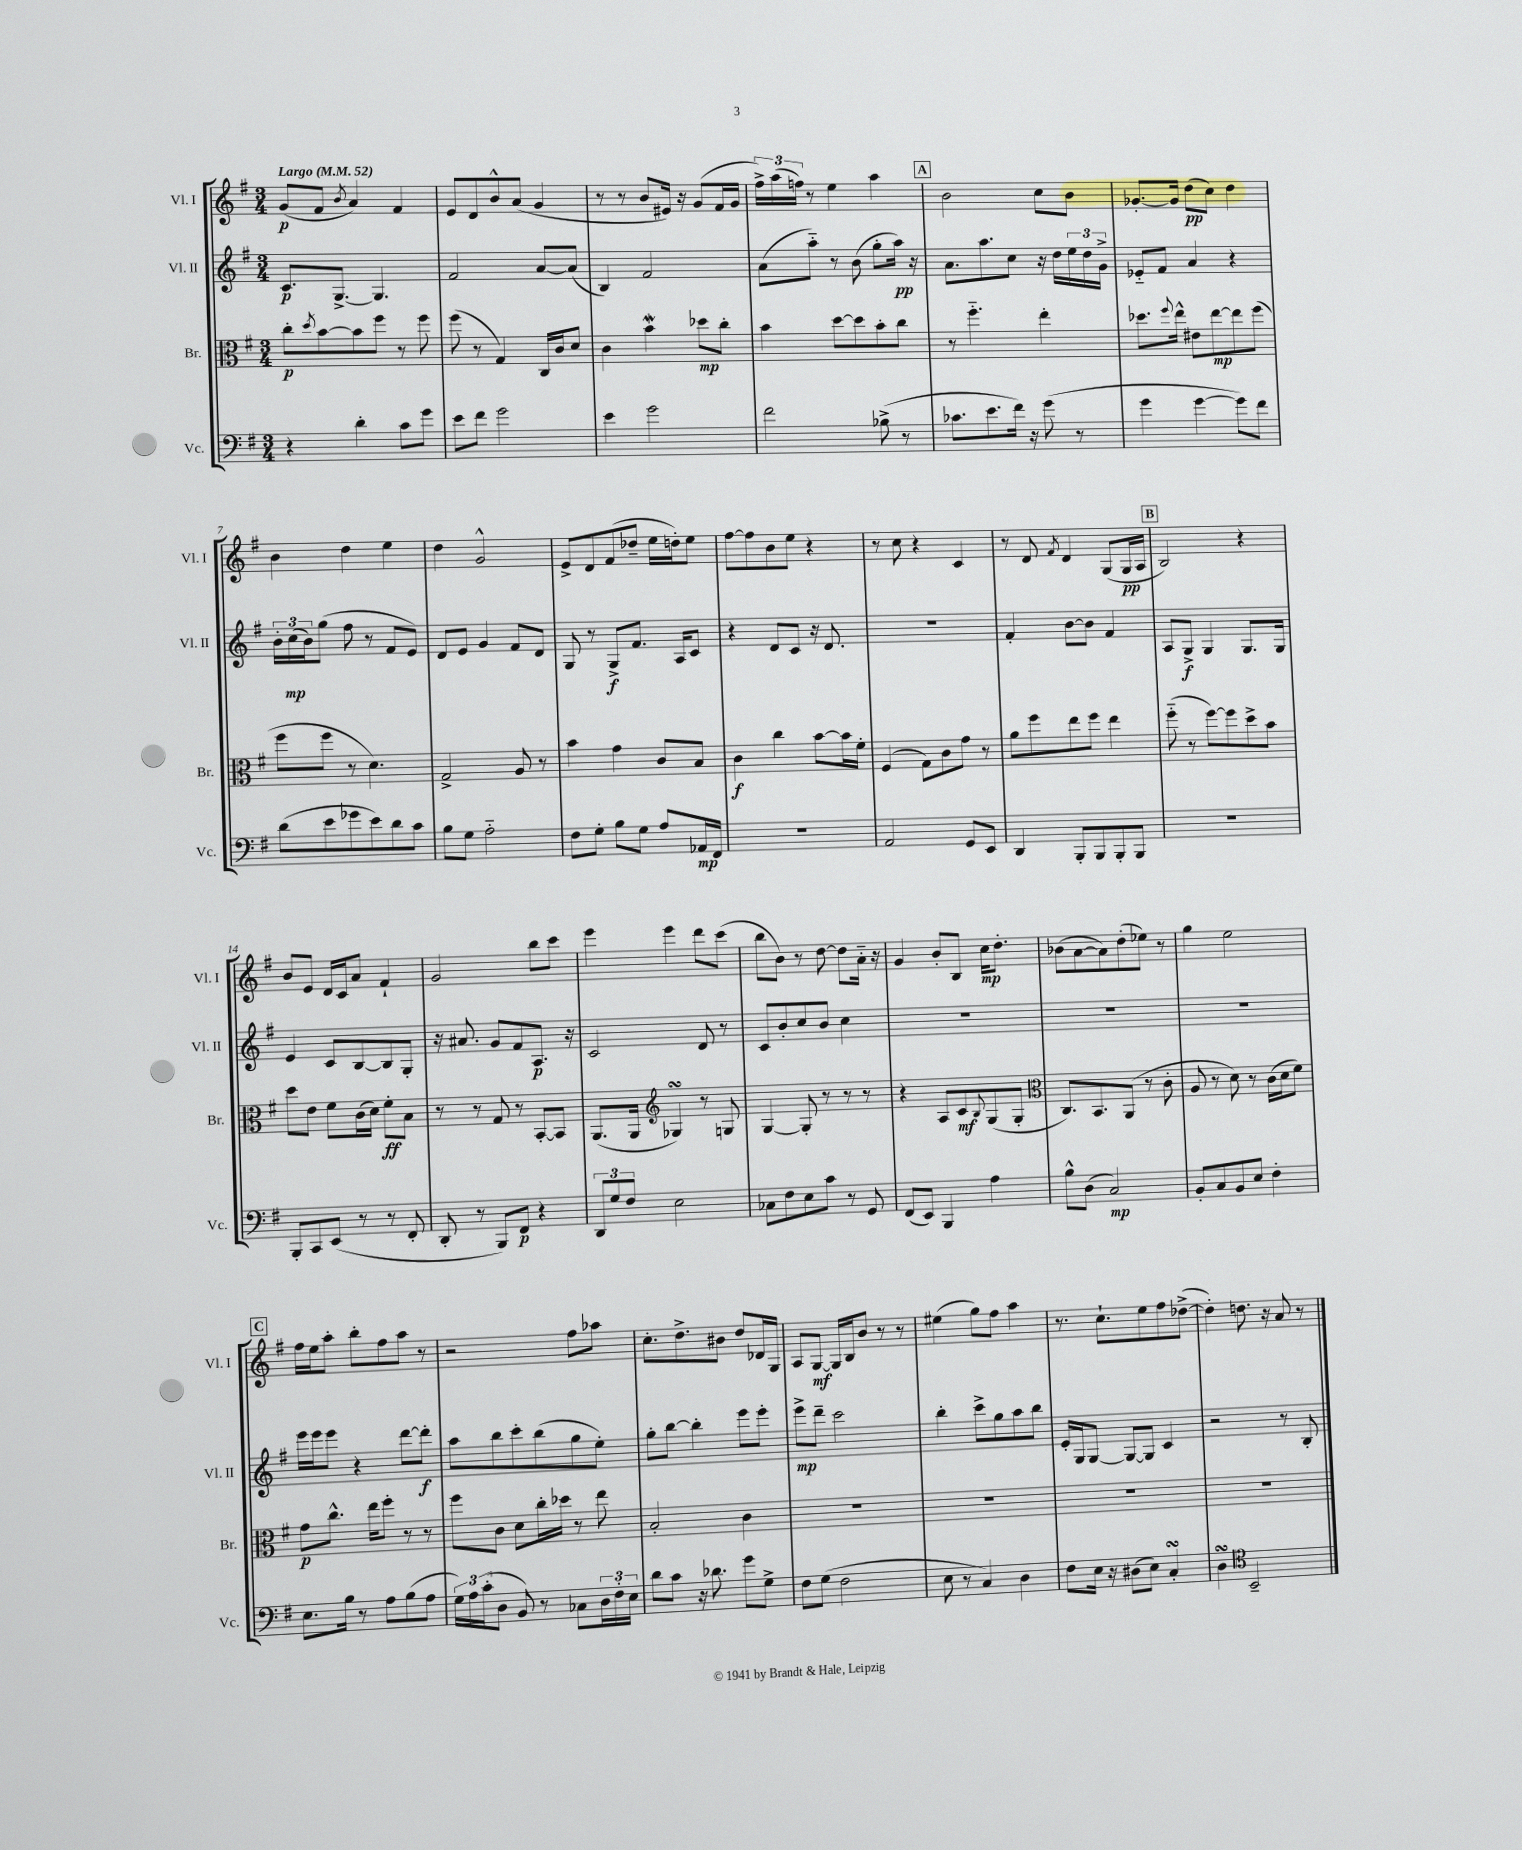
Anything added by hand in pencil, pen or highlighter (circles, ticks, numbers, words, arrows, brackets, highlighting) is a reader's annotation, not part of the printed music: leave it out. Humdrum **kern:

**kern	**kern	**kern	**kern
*staff4	*staff3	*staff2	*staff1
*clefF4	*clefC3	*clefG2	*clefG2
*k[f#]	*k[f#]	*k[f#]	*k[f#]
*M3/4	*M3/4	*M3/4	*M3/4
*MM52	*MM52	*MM52	*MM52
4r	8cc'	8.c	(8g
.	8qdd	.	.
.	[8b	.	8f#
.	.	[8.G^	.
.	.	.	8qb
4d'	8b]	.	4a)
.	8ff#	4.G]	.
8c	8r	.	4f#
8g	8ff#	.	.
=	=	=	=
8e	(8ff#	2f#	8e
8f#	8r	.	8d
2g	4G)	.	8b^^
.	.	.	(8a
.	16C	[8a	4g
.	16c	.	.
.	8d	(8a]	.
=	=	=	=
4e	4c	4B)	8r
.	.	.	8r
2g	4b	2f#	8b
.	.	.	16e#)
.	.	.	16r
.	8dd-	.	(8g
.	8cc'	.	16f#
.	.	.	16g
=	=	=	=
2f#	4b	(8a	24ff#^)
.	.	.	(24aa
.	.	.	24ff)
.	.	8aa'~)	8r
.	[8dd	8r	4ee
.	8dd]	(8b	.
(8B-^	8b'	8gg'	4aa
8r	8cc	16aa)	.
.	.	16r	.
=	=	=	=
8.c-	8r	8.a	2b
.	4.ff#'~	.	.
8.e	.	8.aa	.
16f#)	.	8cc	.
16r	.	.	.
(8g	4ee'	16r	8cc
.	.	16dd	.
8r	.	24ee	8b
.	.	24dd	.
.	.	24g^	.
=	=	=	=
4g	8.dd-	8e-'~	[8.g-'
.	.	8f#	.
.	8qqff#	.	.
.	16ee^^	.	16g-]
[4g	8e#	4a	(8dd
.	[8ee	.	8cc)
8g])	8ee]	4r	4dd
8f#	(8ff#	.	.
=	=	=	=
(8d	8ff#	24b'	4b
.	.	(24cc	.
.	.	24b)	.
8e	8ff#	(8gg	.
8g-	8r	8ff#	4dd
8e)	4.d)	8r	.
8d	.	8f#	4ee
8c	.	8e)	.
=	=	=	=
8B	2G^	8d	4dd
8G	.	8e	.
2A'~	.	4g	2g^^
.	8A	8f#	.
.	8r	8d	.
=	=	=	=
8F#	4b	8G	8e^
8G'	.	8r	8d
8B	4g	8G^	(8f#
8G	.	8.f#	8dd-~
8A	8c	.	16ee
.	.	16A	16dd')
16AA-	8B	8c	8ee
16FF#	.	.	.
=	=	=	=
2.r	4c	4r	[8ff#
.	.	.	8ff#]
.	4cc	8d	8b
.	.	8c	8ee
.	[8b	16r	4r
.	.	8.d	.
.	16b]	.	.
.	16f#'	.	.
=	=	=	=
2AA	(4F#	2.r	8r
.	.	.	8cc
.	8G)	.	4r
.	8c	.	.
8GG	8g	.	4c
8EE	8r	.	.
=	=	=	=
4DD	8a	4f#'	8r
.	8ff#	.	8d
.	.	.	8qf#
8BBB'	8ee	[8b	4d
8BBB	8ff#	8b]	.
8BBB'	4ee	4f#	(8G
8BBB	.	.	16G
.	.	.	16A
=	=	=	=
2.r	(8ff#'~	8A	2B)
.	8r	8G^	.
.	[8ff#)	4G	.
.	8ff#]	.	.
.	8dd^	8.G	4r
.	8b	.	.
.	.	16G	.
=	=	=	=
8BBB'	8dd	4e	8b
8CC	8e	.	8e
(8EE	8f#	8c	16d
.	.	.	16c
8r	(16c	[8B	8a
.	16d)	.	.
8r	8f#'	8B]	4f#`
8FF#'	8B	8G'	.
=	=	=	=
8DD'	8r	16r	2g
.	.	8.a#	.
8r	8r	.	.
8BBB)	8G	8g	.
8FF#	8r	8f#	.
4r	[8BB'	8.A	8bb
.	8BB]	.	8ccc
.	.	16r	.
=	=	=	=
12DD	(8.AA	2c	4eee
12G	.	.	.
12F#	.	.	.
.	16AA	.	.
*	*clefG2	*	*
2E	4G-)	.	4eee
.	8r	8d	8ddd
.	8G	8r	(8ccc
=	=	=	=
8C-	[4G	8c	8bb
8F#	.	8b'	8b)
8E	8G']	8cc	8r
8c	8r	8b	[8dd
8r	8r	4cc	8dd]
8GG	8r	.	16a'~
.	.	.	16r
=	=	=	=
(8FF#	4r	2.r	4g
8EE)	.	.	.
4BBB	8A	.	8b'
.	8c	.	8B
.	8qqB	.	.
4A	(8G	.	16cc
.	.	.	8.dd'
.	8G'	.	.
=	=	=	=
*	*clefC3	*	*
8B^^	8.C)	2.r	(8b-
(8D	.	.	[8a
.	8.BB	.	.
2C)	.	.	8a])
.	(8AA	.	(8dd'
.	8r	.	8ee-)
.	8c'	.	8r
=	=	=	=
8BB'	8A	2.r	4gg
8C	8r	.	.
8BB	8d)	.	2ee
8E	8r	.	.
4F#'	(16c	.	.
.	16d	.	.
.	8f#)	.	.
=	=	=	=
8.E	8g	16eee	16ff#
.	.	16eee	16ee
.	8.cc^^	8eee	8aa'
16B	.	.	.
8r	.	4r	8bb'
.	16ee	.	.
8A	8ff#'	.	8ff#
(8B	8r	[8ddd	8aa
8A	8r	8ddd']	8r
=	=	=	=
24G)	8ff#	8aa	2r
24A	.	.	.
(24c'	.	.	.
8D	8c	8bb	.
8BB)	8d	8ccc'	.
8r	16cc'	(8bb	.
.	16dd-	.	.
8C-	8r	8gg	8ff#
24D	8ee	8ee')	8aa-
24F#'	.	.	.
24E	.	.	.
=	=	=	=
8d	2B'	8gg'	8.cc'
8c	.	[8bb	.
.	.	.	8.dd^
16r	.	4bb']	.
8.d-	.	.	.
.	.	.	8b#
8g	4c	8eee	8dd
8G^	.	8eee'	16d-
.	.	.	16G
=	=	=	=
8F#	2.r	8eee^	8A
(8G	.	8ddd~	[8G
2F#	.	2ccc	16G]
.	.	.	16B
.	.	.	8b
.	.	.	8r
.	.	.	8r
=	=	=	=
8E	2.r	4bb'	(4ee#
8r	.	.	.
4C)	.	8ccc^	8gg)
.	.	8gg	8ff#
4D	.	8aa	4aa
.	.	8bb	.
=	=	=	=
8F#	2.r	16e'	8.r
.	.	16G	.
16E	.	[8G	.
16r	.	.	8.cc`
(8D#	.	8G_	.
8E)	.	8G]	8ee
4C'	.	4c	8ff#
.	.	.	([8dd-^
=	=	=	=
4D	2.r	2r	4dd-'])
*clefC4	*	*	*
2BB~	.	.	8.dd
.	.	.	16r
.	.	8r	8a
.	.	8B'	8r
==	==	==	==
*-	*-	*-	*-
